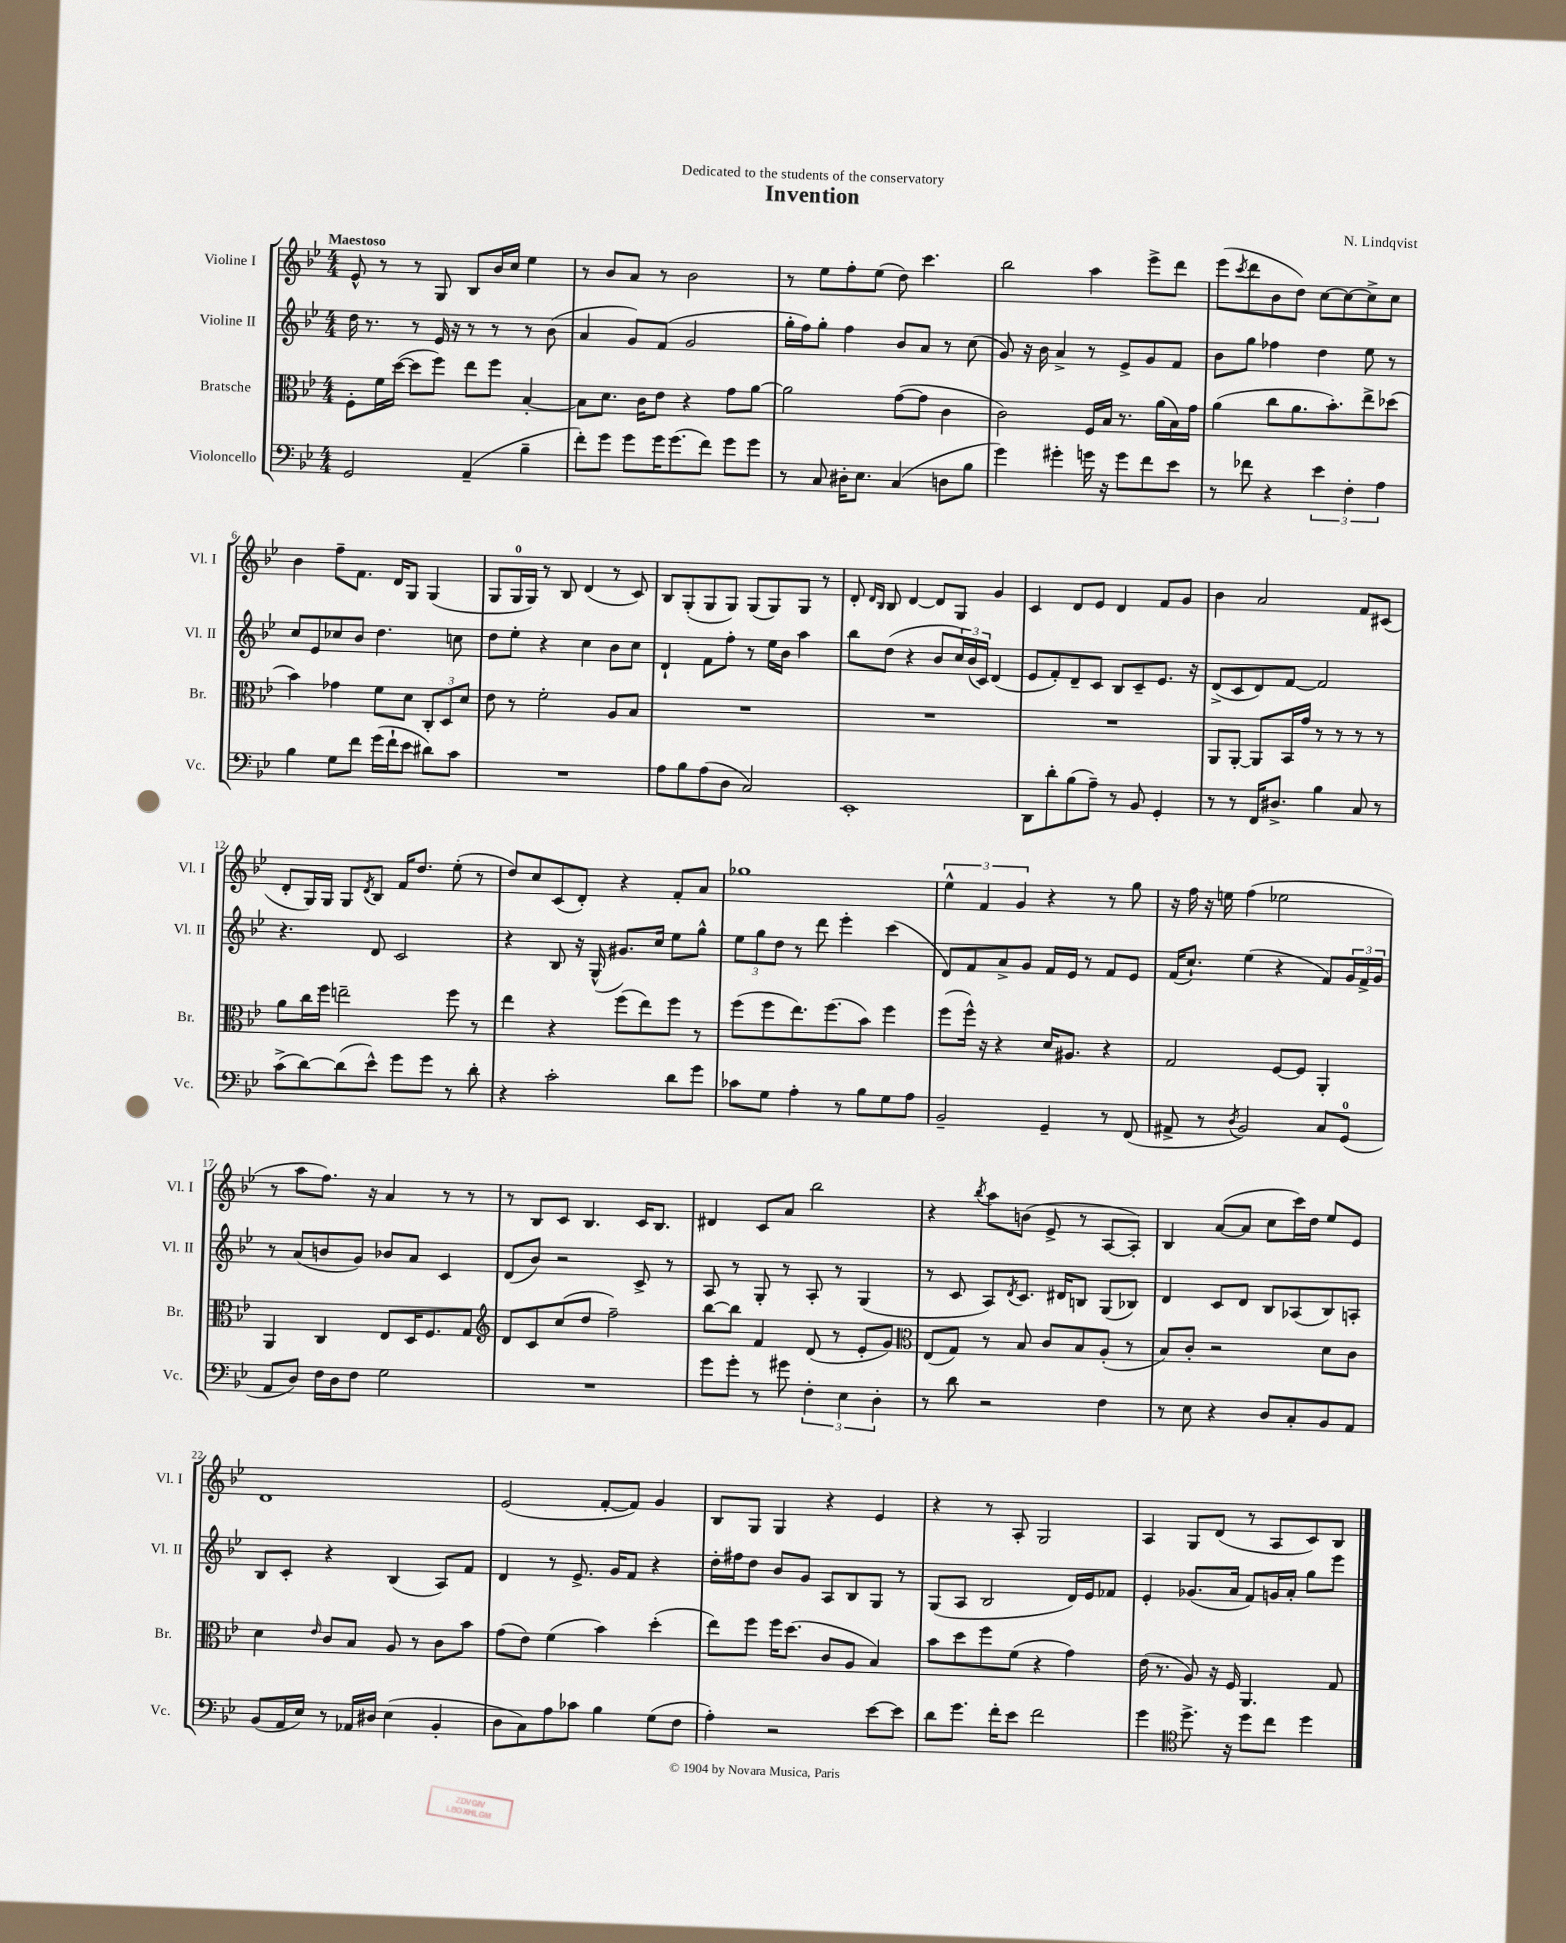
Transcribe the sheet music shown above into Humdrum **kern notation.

**kern	**kern	**kern	**kern
*part4	*part3	*part2	*part1
*staff4	*staff3	*staff2	*staff1
*I"Violoncello	*I"Bratsche	*I"Violine II	*I"Violine I
*I'Vc.	*I'Br.	*I'Vl. II	*I'Vl. I
*clefF4	*clefC3	*clefG2	*clefG2
*k[b-e-]	*k[b-e-]	*k[b-e-]	*k[b-e-]
*M4/4	*M4/4	*M4/4	*M4/4
=1	=1	=1	=1
!	!	!	!LO:TX:a:B:t=Maestoso
2GG/	8F'\L	16dd\	8e-^^/
.	.	8.r	.
.	16f\L	.	8r
.	([16dd\JJ	.	.
.	8dd\L]	8r	8r
.	8ff\J)	16e-/	8G/
.	.	16r	.
(4AA~/	8ee-\L	8r	8B-/L
.	8ff\J	8r	16b-/L
.	.	.	16cc/JJ
4B-~\	[4B-'/	8r	4ee-\
.	.	(8b-\	.
=2	=2	=2	=2
8f'\L)	8B-\L]	4a/	8r
8g\J	8.d\J	.	8b-/L
8g\L	.	8g/L)	8a/J
.	16c\KL	.	.
16g\K	8e-\J	(8f/J	8r
(8.g\	.	.	.
.	4r	2g/	2b-\
8f\J)	.	.	.
8g\L	8g\L	.	.
8g\J	[8a\J	.	.
=3	=3	=3	=3
8r	2a\]	16gg'\LL	8r
.	.	16ff\J)	.
8C/	.	8gg'\J	8ee-\L
16D#X'\KL	.	4ff\	8ff'\
8.E-\J	.	.	.
.	.	.	(8ee-\J
(4C/	([8g\L	8b-/L	8dd\)
.	8g\J]	8a/J	4.ccc\
8Dn\L	4c\	8r	.
8B-\J	.	(8cc\	.
=4	=4	=4	=4
4g\)	2c\)	8g/)	2bb-\
.	.	16r	.
.	.	16b-\	.
4g#X'\	.	4a^/	.
16gn\	16F/LL	8r	4aa\
16r	16B-/JJ	.	.
8g\L	8.r	8e-^/L	.
8f\	.	8g/	8eee-^\L
.	(16a\LL	.	.
8e-\J	16B-\)	8f/J	8ddd\J
.	16g\JJ	.	.
=5	=5	=5	=5
8r	(4a\	8b-\L	(8eee-\L
.	.	.	8qccc/
8f-X\	.	8gg\J	8ddd\
4r	8cc\L	4ff-X\	8b-\
.	8.a\	.	8dd\J)
6e-\	.	4dd\	[8cc\L
.	8.b-'\)	.	.
.	.	.	8cc\_
6F'\	.	.	.
.	8ee-^\	8ee-\	8cc^\]
6A\	.	.	.
.	(8dd-X\J	8r	8cc\J
!!LO:LB:g=z
=6	=6	=6	=6
4B-\	4b-\)	8cc/L	4b-\
.	.	8e-/	.
8G\L	4g-X\	8cc-X/	8ff~\L
8f\J	.	8b-/J	8.f\J
(16g\LL	8f\L	4.dd\	.
16f`\J	.	.	16d/KL
8e-\J	8d\J	.	8G/J
8d#X\L)	12C'/L	.	(4G/
.	12D/	.	.
8c\J	.	8ccn\	.
.	12d/J	.	.
=7	=7	=7	=7
1r	8e-\	8dd\L	8G/L
.	8r	8ee-'\J	16G/L
.	.	.	16G/JJ)
.	2f'\	4r	8r
.	.	.	8B-/
.	.	4cc\	(4d/
.	8A/L	8b-\L	8r
.	8B-/J	8cc\J	8c/)
=8	=8	=8	=8
8A\L	1r	4d`/	8B-/L
8B-\	.	.	(8G'/
(8A\	.	8f\L	8G/
8D\J	.	8ff'\J	8G/J)
2C/)	.	8r	(8G/L
.	.	16ee-\LL	8G/)
.	.	16b-\JJ	.
.	.	4aa\	8G/J
.	.	.	8r
=9	=9	=9	=9
1EE-'	1r	8bb-\L	8d'/
.	.	.	16qqd/LL
.	.	.	16qqB-/JJ
.	.	(8dd\J	8B-/
.	.	4r	[4d/
.	.	8b-/L	8d/L]
.	.	24cc/L)	8G/J
.	.	(24b-/	.
.	.	24c/JJ)	.
.	.	(4d/	4g/
=10	=10	=10	=10
8DD\L	1r	8e-/L	4c/
8d'\	.	8f'/)	.
(8B-\	.	8d~/	8d/L
8A~\J)	.	8c/J	8e-/J
8r	.	8B-/L	4d/
8BB-/	.	8c~/	.
4GG'/	.	8.e-/J	8f/L
.	.	.	8g/J
.	.	16r	.
=11	=11	=11	=11
8r	8AA/L	(8d^/L	4b-\
8r	[8AA'/J	8c/	.
16FF/KL	8AA/L]	8d/)	2a/
8.D#X^/J	.	.	.
.	16BB-/L	[8f/J	.
.	16g/JJ	.	.
4B-\	8r	2f/]	.
.	8r	.	.
8C/	8r	.	8f/L
8r	8r	.	(8c#X/J
!!LO:LB:g=z
=12	=12	=12	=12
(8c^\L	8a\L	4.r	8d'/L
[8d\)	16cc\L	.	16G/L)
.	16ff\JJ	.	16G/JJ
(8d\]	2een~\	.	8G/L
.	.	.	8qd/
8e-^^\J)	.	8d/	8B-/J
8g\L	.	2c/	16f/KL
.	.	.	8.dd/J
8g\J	.	.	.
8r	8ff\	.	(8ee-'\
8d'\	8r	.	8r
=13	=13	=13	=13
4r	4ee-\	4r	8dd/L)
.	.	.	8cc/
2c'\	4r	8B-/	(8c/
.	.	16r	8d'/J)
.	.	(16G^^/	.
.	(8ff\L	8.g#X/L)	4r
.	8ee-\)	.	.
.	.	16cc/Jk	.
8d\L	8ff\J	8ee-\L	8f'/L
8g\J	8r	8gg^^\J	8a/J
=14	=14	=14	=14
8c-X\L	(8ff\L	12ee-\L	1gg-X
.	.	12gg\	.
8G\J	8ff\	.	.
.	.	12dd\J	.
4A'\	8.ee-\)	8r	.
.	.	8ddd\	.
.	(8.ff\	.	.
8r	.	4eee-'\	.
8B-\L	8b-\J)	.	.
8G\	4ff\	(4ccc\	.
8A\J	.	.	.
=15	=15	=15	=15
2BB-~/	(8ff\L	8d/L)	6ee-^^\
.	16ff^^\Jk)	8f/	.
.	.	.	6f/
.	16r	.	.
.	4r	8a^/	.
.	.	.	6g/
.	.	8g/J	.
4GG~/	16d/KL	16f/LL	4r
.	8.A#X/J	16e-/JJ	.
.	.	8r	.
8r	4r	8f/L	8r
(8FF/	.	8e-/J	8gg\
=16	=16	=16	=16
8AA#X^/	2G/	(16f/KL	16r
.	.	8.cc`/J)	16ff\
8r	.	.	16r
.	.	.	16een\
8qD/	.	.	.
2BB-/)	.	(4ee-\	(4ff\
.	[8F/L	4r	2ee-X\
.	8F/J]	.	.
8C/L	4AA'/	8f/L)	.
(8GG/J	.	24g/L	.
.	.	24f^/	.
.	.	24g/JJ	.
!!LO:LB:g=z
=17	=17	=17	=17
8AA/L	4AA/	8r	8r
8D/J)	.	(8a/L	8aa\L
16F\LL	4C/	8bn/	8.ff\J)
16D\J	.	.	.
8F\J	.	8g/J)	.
.	.	.	16r
2G\	8E-/L	8b-X/L	4a/
.	16D/K	8a/J	.
.	8.F/	.	.
.	.	4c/	8r
.	8G/J	.	8r
=18	=18	=18	=18
*	*clefG2	*	*
1r	8d/L	(8d/L	8r
.	8c/	8b-/J)	8B-/L
.	(8cc/	2r	8c/J
.	8dd/J	.	4.B-/
.	2ff~\)	.	.
.	.	8c^/	16c/KL
.	.	.	8.B-/J
.	.	8r	.
=19	=19	=19	=19
8g\L	[8bb-\L	8A/	4d#X/
8g'\J	8bb-\J]	8r	.
8r	4f/	8G'/	8c/L
8g#X\	.	8r	8a/J
6F'\	(8d/	8A'/	2bb-\
.	8r	8r	.
6E-\	.	.	.
.	8e-'/L	(4G/	.
6D'\	.	.	.
.	8g/J)	.	.
=20	=20	=20	=20
*	*clefC3	*	*
8r	(8E-/L	8r	4r
8d\	8G/J)	8c/	.
.	.	.	8qbb-/
2r	8r	8A/L)	8aa\L
.	.	8qd/	.
.	8B-/	8.c/J	(8bn\J
.	8c/L	.	8e-^/
.	.	16d#X/KL	.
.	8B-/	8Bn/J	8r
4F\	(8A'/J	(8G/L	[8A/L
.	8r	8B-X/J)	8A'/J])
=21	=21	=21	=21
8r	8B-/L)	4d/	4B-/
8E-\	8c'/J	.	.
4r	2r	8c/L	([8a/L
.	.	8d/J	8a/J]
8D/L	.	8B-/L	8cc\L
8C'/	.	(8A-X/	16ccc\L)
.	.	.	16dd\JJ
8BB-/	8d\L	8B-/)	8ee-/L
8AA/J	8c\J	8An'/J	8e-/J
!!LO:LB:g=z
=22	=22	=22	=22
(8BB-/L	4d\	8B-/L	1d
16AA/L	.	8c'/J	.
16E-/JJ)	.	.	.
.	16qqe-/	.	.
8r	8c/L	4r	.
16AA-X/LL	8B-/J	.	.
16D#X/JJ	.	.	.
(4E-\	8A/	(4B-/	.
.	8r	.	.
4BB-'/	8c\L	8A/L)	.
.	8b-\J	8f/J	.
=23	=23	=23	=23
8D\L	(8g\L	4d/	(2e-/
8C\)	8e-\J)	.	.
8A\	(4f\	8r	.
8c-X\J	.	8.e-^/	.
4B-\	4b-\)	.	[8f'/L
.	.	16g/KL	.
.	.	8f/J	8f/J])
(8G\L	(4dd'\	4r	4g/
8F\J	.	.	.
=24	=24	=24	=24
4A'\)	8ee-\L)	16dd'\LL	8B-/L
.	.	16ff#X\J	.
.	8ff\J	8dd\J	8G/J
2r	16ff\KL	8b-/L	4G/
.	(8.dd\J	.	.
.	.	8g/J	.
.	8c/L	8A/L	4r
.	8A/J	8B-/	.
[8e-\L	4B-/)	8G/J	4e-/
8e-\J]	.	8r	.
=25	=25	=25	=25
8d\L	8b-\L	(8G/L	4r
8.g\J	8dd\	8A/J	.
.	8ff\	2B-/	8r
16f'\KL	.	.	.
8e-\J	(8f\J	.	8A'/
2f\	4r	.	2G/
.	4g\)	16d/LL)	.
.	.	16e-/J	.
.	.	8f-X/J	.
=26	=26	=26	=26
4g\	(16e-\	4e-'/	4A/
.	8.r	.	.
*clefC4	*	*	*
8.dd^\	8A/)	(8.g-X/L	8G/L
.	16r	.	(8d/J
16r	16F/	16a/Jk	.
8dd\L	4.AA/	8f/L)	8r
8cc\J	.	16gn/L	8A/L
.	.	16a'/JJ	.
4dd\	.	8gg\L	8c/)
.	8G/	8eee-\J	8B-/J
==	==	==	==
*-	*-	*-	*-
